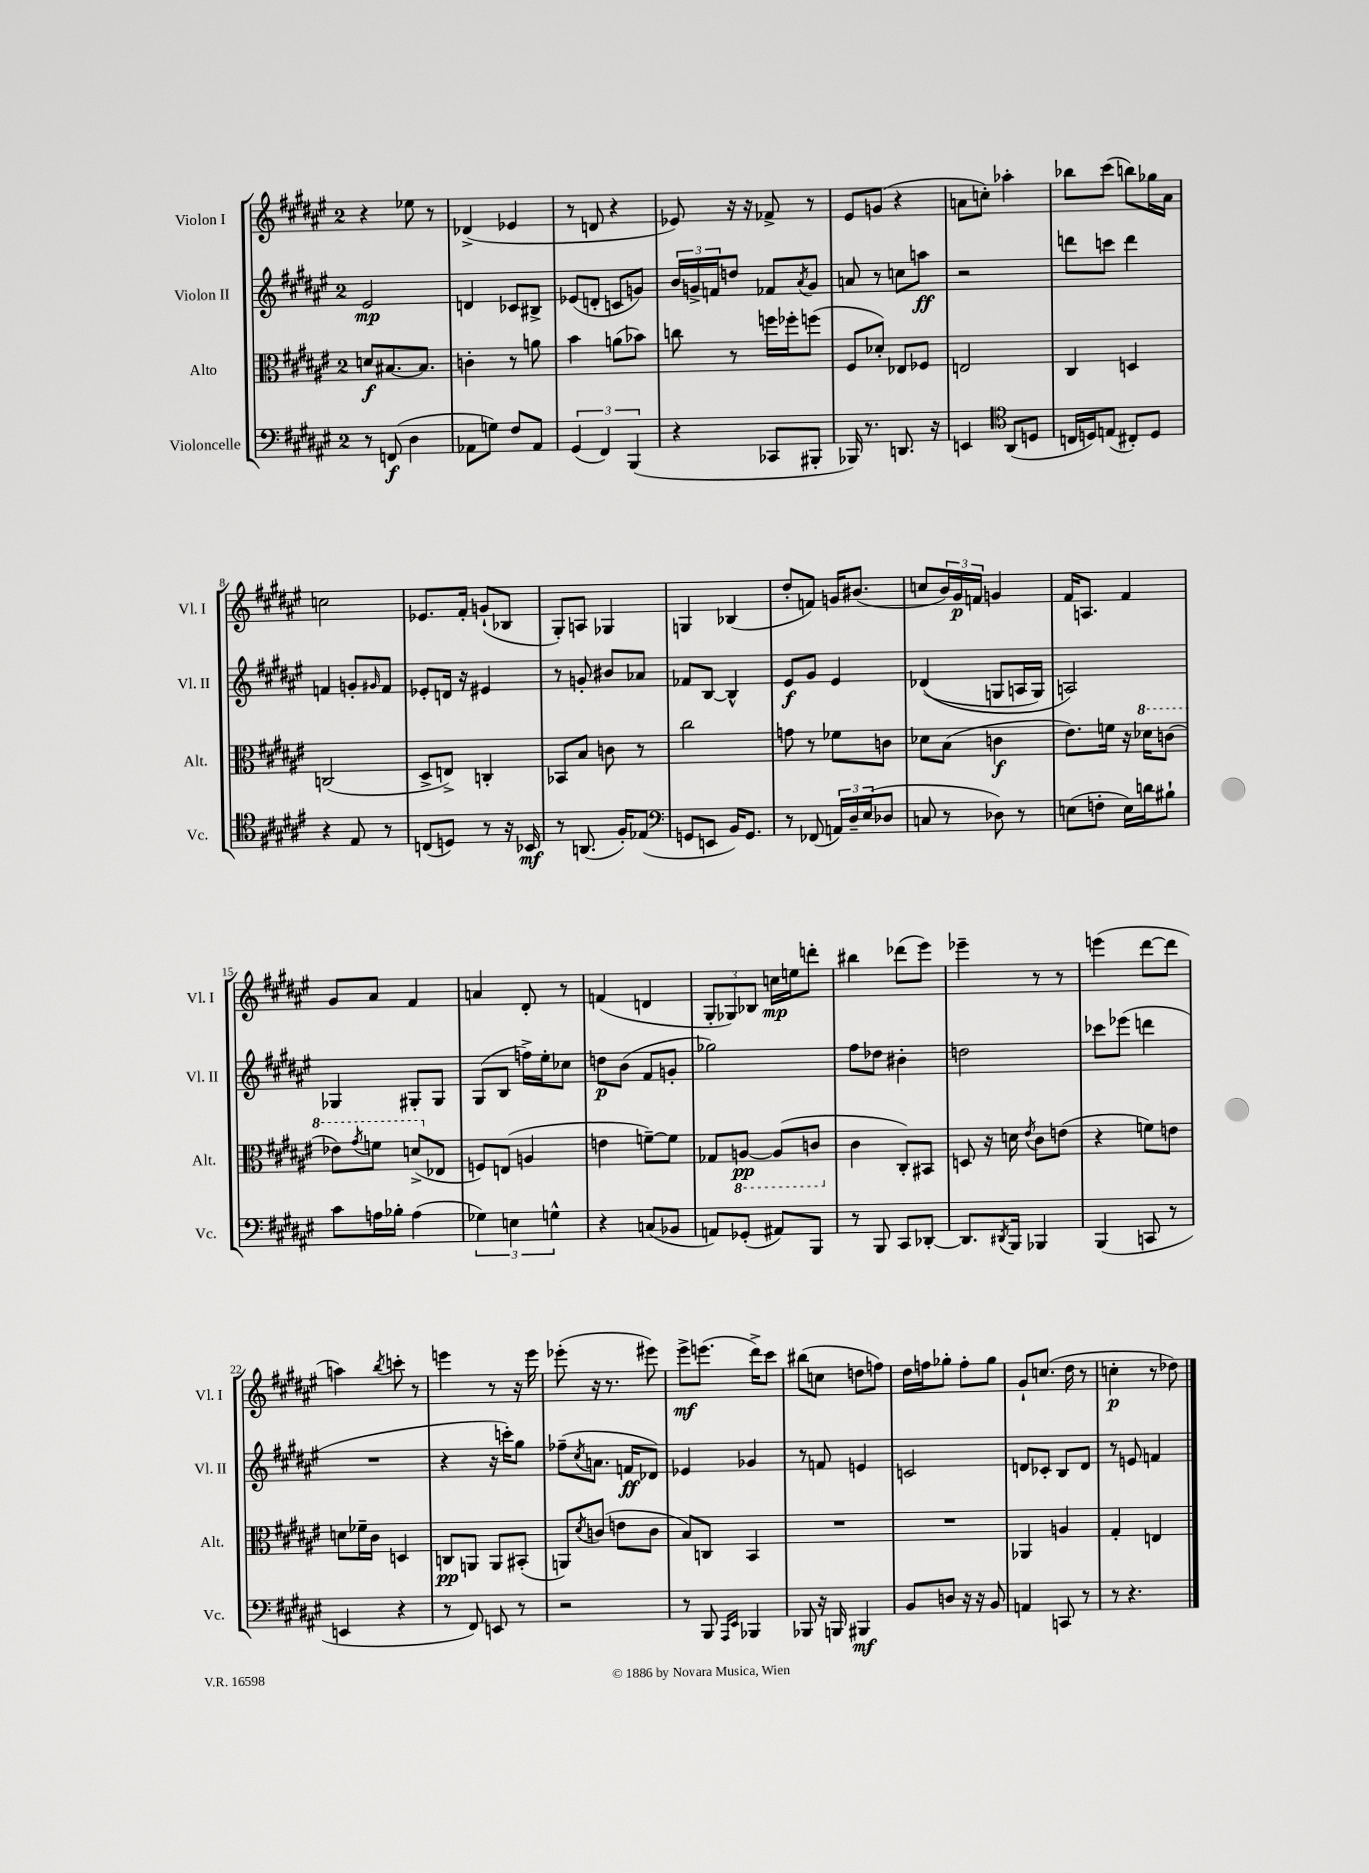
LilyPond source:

<<
\new StaffGroup <<
\new Staff = "s0" \with { instrumentName = "Violon I" shortInstrumentName = "Vl. I" } {
    \clef treble \key fis \major \once \override Staff.TimeSignature.style = #'single-digit \time 2/4
    r4 ees''8 r8 |
    des'4->( ees'4 |
    r8 d'8 r4 |
    ees'8) r16 r16 fes'8-> r8 |
    eis'8 g'8( r4 |
    a'8 c''8-.) aes''4-. |
    bes''8 cis'''8( b''8) ges''16 ais'16 |
    c''2 |
    ees'8. fis'16-. g'8-!( bes8 |
    gis8-.) a8 ges4 |
    g4 bes4( |
    dis''8-. f'8) g'16 bis'8.( |
    c''8 \tuplet 3/2 { b'16) gis'16\p f'16 } g'4 |
    fis'16 a8. fis'4 |
    gis'8 ais'8 fis'4 |
    a'4 dis'8-. r8 |
    f'4( d'4 |
    \tuplet 3/2 { gis8-. ges8) bes8 } c''16\mp e''16 d'''8-. |
    bis''4 des'''8( eis'''8) |
    ees'''4-- r8 r8 |
    e'''4( dis'''8~ dis'''8 |
    a''4) \acciaccatura { b''8 } c'''8-. r8 |
    e'''4 r8 r16 e'''16 |
    ees'''8-.( r16 r8. eis'''8) |
    eis'''8->\mf e'''8.( dis'''16->) cis'''8 |
    bis''8( c''8 d''8 f''8) |
    dis''16 f''16 ges''8-. f''8-. ges''8 |
    gis'8-! c''8.( dis''16 r8 |
    c''4-.\p r8 des''8) \bar "|." |
}
\new Staff = "s1" \with { instrumentName = "Violon II" shortInstrumentName = "Vl. II" } {
    \clef treble \key fis \major \once \override Staff.TimeSignature.style = #'single-digit \time 2/4
    eis'2\mp |
    d'4 ces'8 bis8-> |
    ees'8( d'8-. c'8 g'8) |
    \tuplet 3/2 { b'16 g'16-> f'16 } d''8 fes'8 \acciaccatura { ais'8 } g'8 |
    a'8 r8 c''8 a''8\ff |
    r2 |
    d'''8 c'''8 d'''4 |
    f'4 g'8-. \grace { gis'16 } f'8 |
    ees'8-. d'16 r16 eis'4 |
    r8 g'8-. bis'8 aes'8 |
    fes'8 b8~ b4-^ |
    eis'8\f gis'8 eis'4 |
    des'4(\( g8 a16 g16) |
    a2\) |
    ges4 gis8-. gis8 |
    gis8( b8 f''16->) eis''16-. ces''8 |
    d''8\p b'8( fis'8 g'8-. |
    ges''2) |
    fis''8 des''8 bis'4-. |
    d''2 |
    ces'''8 ees'''8( d'''4 |
    R2 |
    r4 r16 c'''16-.) gis''8 |
    fes''8--( \acciaccatura { cis''8 } a'8. f'16\ff des'8) |
    ees'4 ges'4 |
    r8 f'8 e'4 |
    c'2 |
    d'8 ces'8-. b8 d'8 |
    r8 e'8 f'4 \bar "|." |
}
\new Staff = "s2" \with { instrumentName = "Alto" shortInstrumentName = "Alt." } {
    \clef alto \key fis \major \once \override Staff.TimeSignature.style = #'single-digit \time 2/4
    d'8\f bis8.~ bis8. |
    c'4-. r8 a'8 |
    b'4 a'8( bes'8) |
    c''8 r8 f''16 fes''16-. f''8( |
    fis8 des'8-.) ees8 fes8 |
    e2 |
    cis4 d4 |
    c2( |
    dis8-> e8->) c4-. |
    bes,8 b8 c'8 r8 |
    cis''2 |
    g'8 r8 fes'8 c'8 |
    des'8 b8( c'4\f |
    eis'8.) f'16 r16 \ottava #1 des''16 c''8( |
    ees''8) \acciaccatura { gis''8 } f''8 d''8->( \ottava #0 ees8 |
    f8) e8( a4 |
    e'4 f'8~--) f'8 |
    ges8 \ottava #-1 a,8~\pp a,8( c8 \ottava #0 |
    cis'4 cis8-.) bis,8 |
    d8 r16 d'16 \acciaccatura { eis'8 } cis'8 e'8( |
    r4 f'8) e'8 |
    d'8 fes'16-- cis'16 d4 |
    c8\pp a,8 a,8 bis,8-.( |
    a,8) \acciaccatura { dis'8 } c'8( e'8 c'8 |
    b8) c8 b,4 |
    R2 |
    R2 |
    aes,4 a4 |
    gis4-. e4 \bar "|." |
}
\new Staff = "s3" \with { instrumentName = "Violoncelle" shortInstrumentName = "Vc." } {
    \clef bass \key fis \major \once \override Staff.TimeSignature.style = #'single-digit \time 2/4
    r8 f,8\f( dis4 |
    aes,8 g8) fis8 aes,8 |
    \tuplet 3/2 { gis,4( fis,4) b,,4( } |
    r4 ces,8 bis,,8-. |
    bes,,16) r8. d,8. r16 |
    e,4 \clef tenor ais,8( d8 |
    c16 d16) e8( cis8-.) d8 |
    r4 eis8 r8 |
    c8( d8) r8 r16 bes,16\mf |
    r8 a,8.( fis16-.) ees8( |
    \clef bass g,8 e,8 b,16) g,8. |
    r8 fes,8( \tuplet 3/2 { a,16) dis16-- eis16( } des8 |
    c8 r8 des8) r8 |
    e8( f8-. e16) d'16 bis8-! |
    cis'8 a16 bes16-. a4( |
    \tuplet 3/2 { ges4) e4 g4-^ } |
    r4 c8( bes,8 |
    a,8) ges,8-.( ais,8) b,,8 |
    r8 b,,8 cis,8 des,8~-. |
    des,8. \acciaccatura { dis,8 } b,,16 bes,,4 |
    b,,4( c,8 r8 |
    e,4 r4 |
    r8 fis,8) e,8 r8 |
    r2 |
    r8 b,,8 \grace { ais,,16 eis,16 } bes,,4 |
    bes,,8 r16 b,,16 bis,,4\mf |
    b,8 d8 r16 r16 b,8 |
    a,4 c,8 r8 |
    r8 r4. \bar "|." |
}
>>
>>
